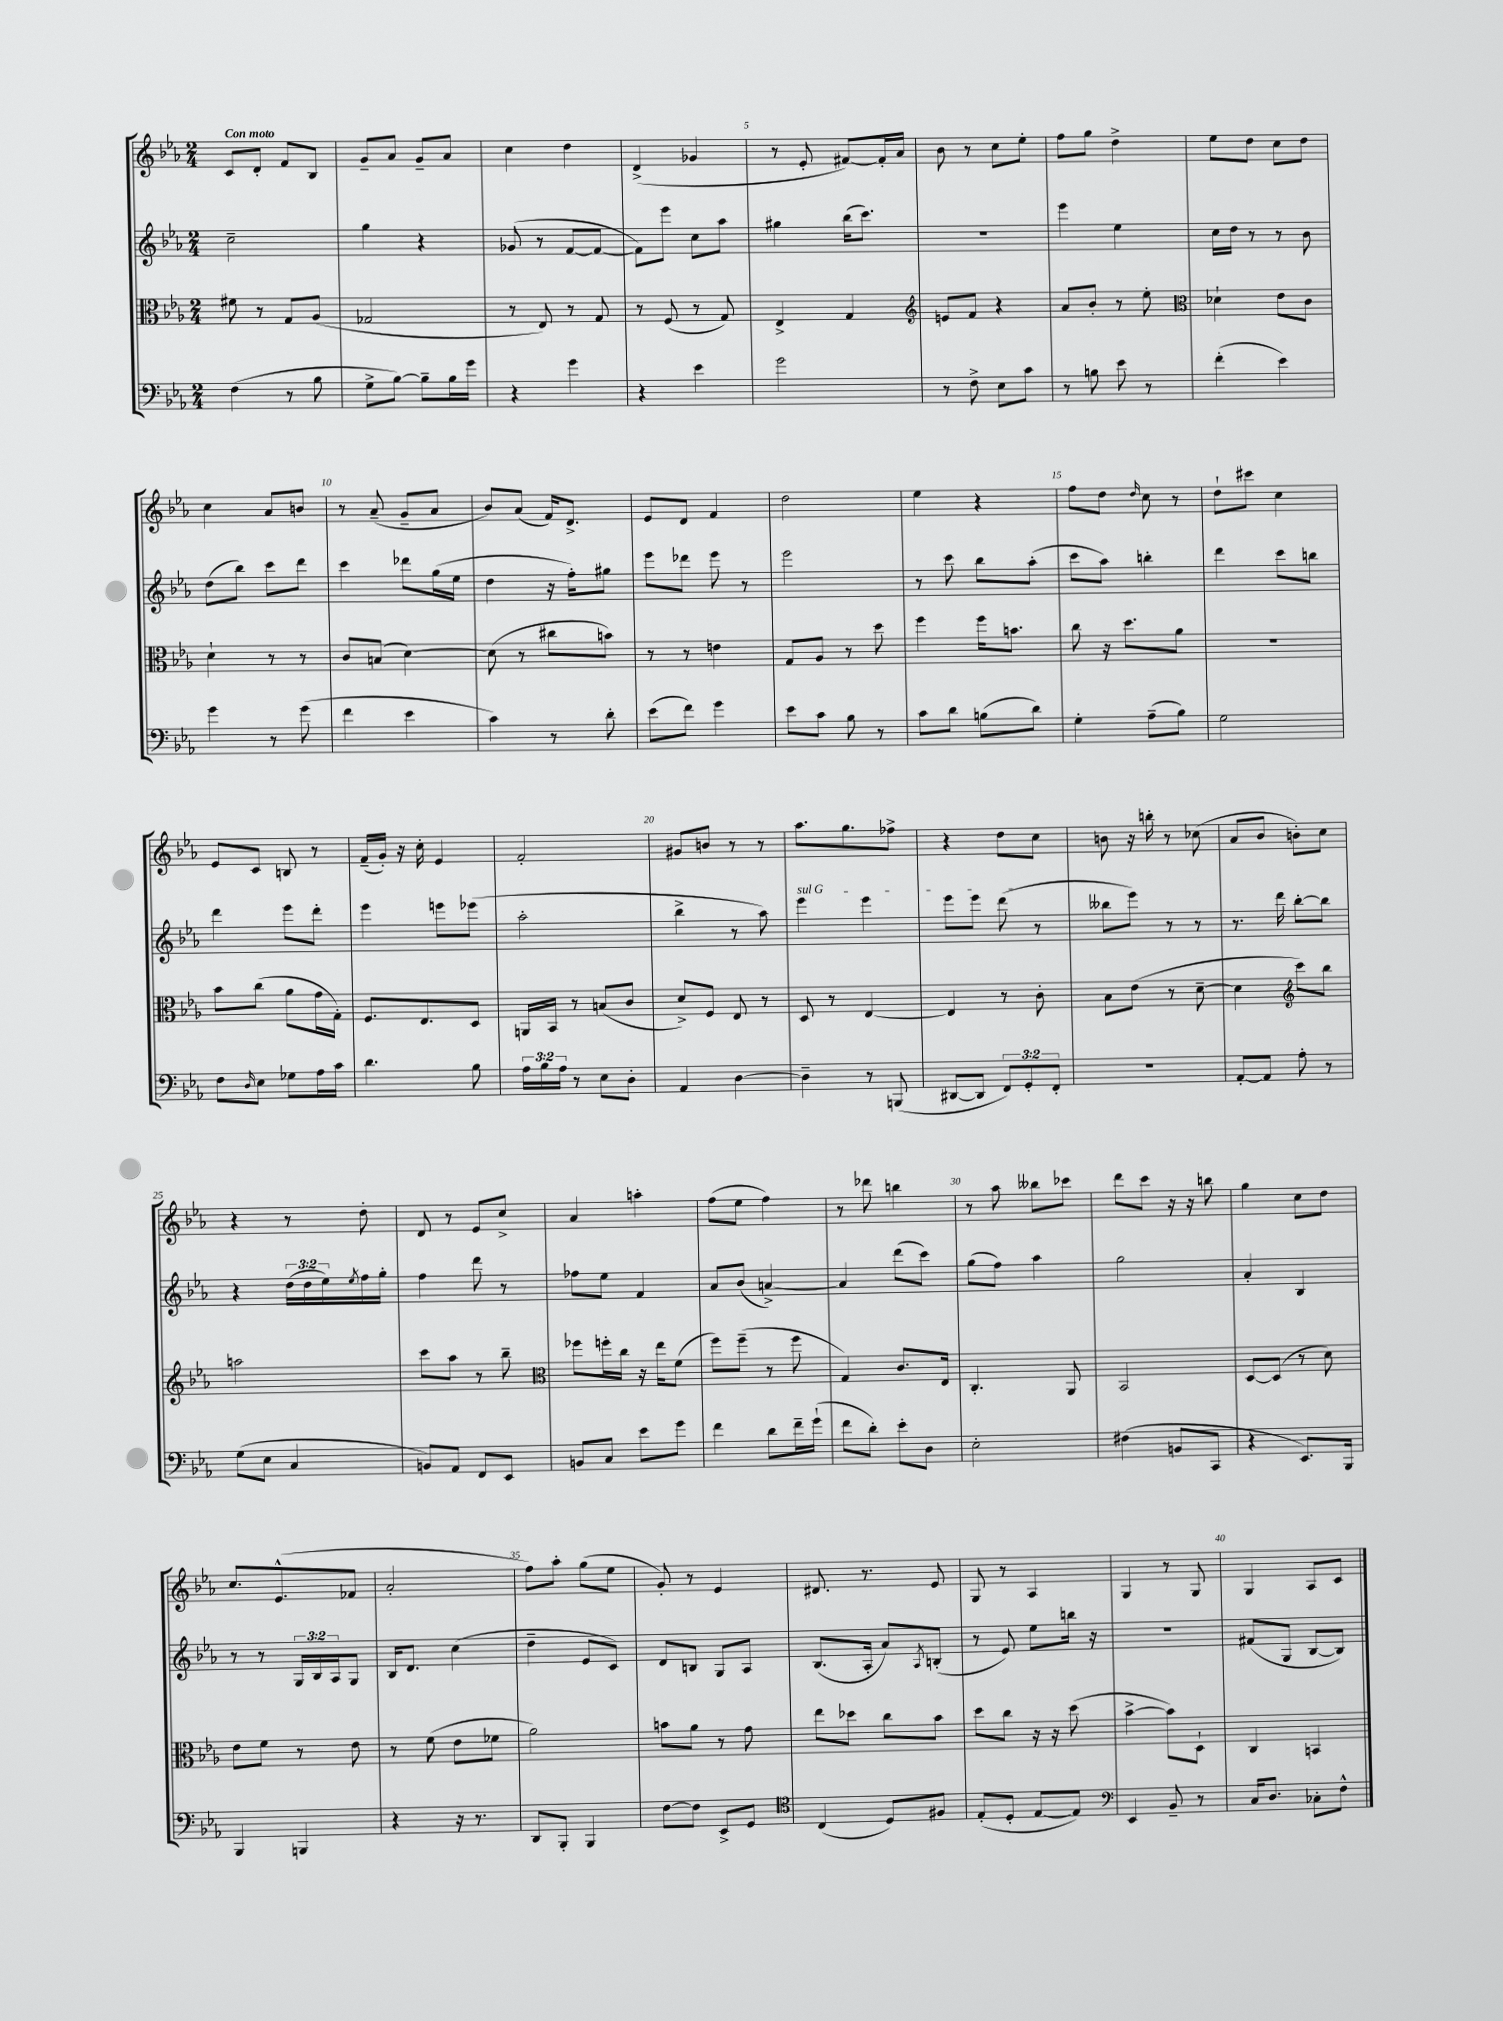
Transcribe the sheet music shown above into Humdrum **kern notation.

**kern	**kern	**kern	**kern
*part4	*part3	*part2	*part1
*staff4	*staff3	*staff2	*staff1
*clefF4	*clefC3	*clefG2	*clefG2
*k[b-e-a-]	*k[b-e-a-]	*k[b-e-a-]	*k[b-e-a-]
*M2/4	*M2/4	*M2/4	*M2/4
=1	=1	=1	=1
!	!	!	!LO:TX:a:B:t=Con moto
(4F\	8f#X\	2cc~\	8c/L
.	8r	.	8d'/J
8r	8G/L	.	8f/L
8B-\	(8A-/J	.	8B-/J
=2	=2	=2	=2
8G^\L	2G-X/	4gg\	8g~/L
[8B-\J)	.	.	8a-/J
8B-~\L]	.	4r	8g~/L
16B-\L	.	.	8a-/J
16g\JJ	.	.	.
=3	=3	=3	=3
4r	8r	(8g-X/	4cc\
.	8E-/)	8r	.
4g\	8r	[8f/L	4dd\
.	8G/	8f/J_	.
=4	=4	=4	=4
4r	8r	8f\L])	(4d^/
.	(8F/	8eee-\J	.
4e-\	8r	8cc\L	4g-X/
.	8G/)	8aa-\J	.
=5	=5	=5	=5
2g\	4E-^/	4gg#X\	8r
.	.	.	8e-'/
.	4G/	(16bb-\KL	[8f#X/L)
.	.	8.ccc\J)	.
.	.	.	16f#'/L]
.	.	.	16a-/JJ
=6	=6	=6	=6
*	*clefG2	*	*
8r	8en/L	2r	8b-\
8F^\	8f/J	.	8r
8E-\L	4r	.	8cc\L
8c\J	.	.	8ee-'\J
=7	=7	=7	=7
8r	8a-/L	4eee-\	8ff\L
8Bn\	8b-'/J	.	8gg\J
8e-\	8r	4ee-\	4dd^\
8r	8ee-'\	.	.
=8	=8	=8	=8
*	*clefC3	*	*
(4f'\	4d-X`\	16cc\LL	8ee-\L
.	.	16dd\JJ	.
.	.	8r	8dd\J
4e-\)	8e-\L	8r	8cc\L
.	8c\J	8b-\	8dd\J
!!LO:LB:g=z
=9	=9	=9	=9
4g\	4d`\	(8dd\L	4cc\
.	.	8bb-\J)	.
8r	8r	8ccc\L	8a-/L
(8g\	8r	8ddd\J	8bn/J
=10	=10	=10	=10
4f\	8c/L	4ccc\	8r
.	(8Bn/J	.	(8a-~/
4e-\	[4d\)	8ddd-X\L	8g~/L
.	.	(16gg\L	8a-/J
.	.	16ee-\JJ	.
=11	=11	=11	=11
4c\)	(8d\]	4dd\	8b-/L)
.	8r	.	(8a-/J
8r	8cc#X\L	16r	16f/KL)
.	.	16ff'\KL)	8.d^/J
8d'\	8bn\J)	8gg#X\J	.
=12	=12	=12	=12
(8e-\L	8r	8eee-\L	8e-/L
8f\J)	8r	8ddd-X\J	8d/J
4g\	4en\	8eee-\	4f/
.	.	8r	.
=13	=13	=13	=13
8e-\L	8G/L	2eee-\	2dd\
8c\J	8A-/J	.	.
8B-\	8r	.	.
8r	8dd\	.	.
=14	=14	=14	=14
8c\L	4ff\	8r	4ee-\
8d\J	.	8ccc\	.
(8Bn\L	16ff\KL	8bb-\L	4r
.	8.bn\J	.	.
8d\J)	.	(8aa-'\J	.
=15	=15	=15	=15
4G'\	8cc\	8ccc\L	8ff\L
.	16r	8aa-\J)	8dd\J
.	8.dd\L	.	.
.	.	.	16qqdd/
(8A-~\L	.	4bbn'\	8cc\
8B-\J)	8a-\J	.	8r
=16	=16	=16	=16
2G\	2r	4ddd\	8dd`\L
.	.	.	8ccc#X\J
.	.	8ccc\L	4cc\
.	.	8bbn\J	.
!!LO:LB:g=z
=17	=17	=17	=17
8F\L	8b-\L	4ddd\	8e-/L
16qqD/	.	.	.
8E-\J	(8cc\J	.	8c/J
8G-X\L	8a-\L	8eee-\L	8Bn/
16A-\L	16g\L	8ddd'\J	8r
16c\JJ	16G'\JJ)	.	.
=18	=18	=18	=18
4.d\	8.F/L	4eee-\	(16f~/LL
.	.	.	16g'/JJ)
.	.	.	16r
.	8.E-/	.	16cc'\
.	.	8eeen\L	4e-/
8B-\	8D/J	(8eee-X\J	.
=19	=19	=19	=19
24A-\LL	16AAn/LL	2aa-'\	2f'/
24B-\	.	.	.
.	16BB-/JJ	.	.
24A-\JJ	.	.	.
8r	8r	.	.
8E-\L	(8Bn/L	.	.
8D'\J	8c/J	.	.
=20	=20	=20	=20
4AA-/	8d^/L)	4bb-^\	8g#X/L
.	8F/J	.	8bn/J
[4D\	8E-/	8r	8r
.	8r	8aa-\)	8r
=21	=21	=21	=21
!	!	!LO:TX:a:i:t=sul G	!
4D~\]	8D/	4eee-\	8.aa-\L
.	8r	.	.
.	.	.	8.gg\
8r	[4E-/	4eee-\	.
(8BBBn/	.	.	8ff-X^\J
=22	=22	=22	=22
[8DD#X/L	4E-/]	8eee-\L	4r
8DD#/J]	.	8eee-\J	.
12FF/L)	8r	(8ddd\	8dd\L
12GG'/	.	.	.
.	8c'\	8r	8cc\J
12FF'/J	.	.	.
=23	=23	=23	=23
2r	8B-\L	8bb--X\L	8bn\
.	(8e-\J	8eee-\J)	16r
.	.	.	16bbn'\
.	8r	8r	8r
.	[8d~\	8r	(8cc-X\
=24	=24	=24	=24
[8AA-'/L	4d\]	8.r	8a-/L
8AA-/J]	.	.	8b-/J
.	.	16ddd\	.
*	*clefG2	*	*
8A-'\	8ccc\L)	[8bb-'\L	8bn'\L)
8r	8bb-\J	8bb-\J]	8cc\J
!!LO:LB:g=z
=25	=25	=25	=25
(8G\L	2aan\	4r	4r
8E-\J	.	.	.
4C/	.	(24dd\LL	8r
.	.	24dd\	.
.	.	24ee-\)	.
.	.	8qee-/	.
.	.	16ff\	8dd'\
.	.	16gg'\JJ	.
=26	=26	=26	=26
8BBn/L)	8ccc\L	4ff\	8d/
8AA-/J	8aa-\J	.	8r
8FF/L	8r	8ddd\	8e-/L
8EE-/J	8bb-~\	8r	8cc^/J
=27	=27	=27	=27
*	*clefC3	*	*
8BBn/L	8ff-X\L	8ff-X\L	4a-/
8C/J	16ffn'\L	8ee-\J	.
.	16cc\JJ	.	.
8e-\L	16r	4f/	4aan'\
.	16ee-\KL	.	.
8g\J	(8f\J	.	.
=28	=28	=28	=28
4f\	8ff\L)	8a-/L	(8ff\L
.	(8ff~\J	(8b-/J	8ee-\J
8d\L	8r	[4an^/)	4ff\)
16f~\L	8ff\	.	.
(16g`\JJ	.	.	.
=29	=29	=29	=29
8f\L	4G/)	4a/]	8r
8d'\J)	.	.	8ddd-X\
8e-'\L	8.c/L	(8ddd\L	4bbn\
8D\J	.	8ccc\J)	.
.	16E-/Jk	.	.
=30	=30	=30	=30
2E-'\	4.C'/	(8gg\L	8r
.	.	8ff\J)	8aa-\
.	.	4aa-\	8bb--X\L
.	8AA-/	.	8ccc-X\J
=31	=31	=31	=31
(4F#X\	2BB-/	2gg\	8ddd\L
.	.	.	8ccc\J
8BBn/L	.	.	16r
.	.	.	16r
8CC/J	.	.	8bbn\
=32	=32	=32	=32
4r	[8D/L	4a-'/	4gg\
.	(8D/J]	.	.
8.EE-/L)	8r	4B-/	8cc\L
.	8d\)	.	8dd\J
16BBB-/Jk	.	.	.
!!LO:LB:g=z
=33	=33	=33	=33
4BBB-/	8e-\L	8r	8.cc/L
.	8f\J	8r	.
.	.	.	(8.e-^^/
4BBBn/	8r	24G/LL	.
.	.	24B-/	.
.	.	24A-/J	.
.	8e-\	8G/J	8f-X/J
=34	=34	=34	=34
4r	8r	16B-/KL	2a-'/
.	.	8.d/J	.
.	(8f\	.	.
16r	8e-\L	(4cc\	.
8.r	.	.	.
.	8f-X\J	.	.
=35	=35	=35	=35
8DD/L	2a-\)	4dd~\	8ff\L)
8BBB-'/J	.	.	8aa-'\J
4BBB-/	.	8e-/L	(8gg\L
.	.	8c/J)	8ee-\J
=36	=36	=36	=36
[8F\L	8bn\L	8d/L	8g'/)
8F\J]	8a-\J	8Bn/J	8r
8EE-^/L	8r	8G/L	4e-/
8GG/J	8g\	8A-/J	.
=37	=37	=37	=37
*clefC4	*	*	*
(4C/	8ee-\L	(8.B-/L	8.d#X/
.	8dd-X\J	.	.
.	.	16A-'/Jk	8.r
8D/L)	8cc\L	8a-/L)	.
.	.	8qA-/	.
8F#X/J	8b-\J	(8Bn'/J	8e-/
=38	=38	=38	=38
(8E-'/L	8dd\L	8r	8G/
8D'/J	8cc\J	8e-/)	8r
[8E-/L	16r	8ee-\L	4A-/
.	16r	.	.
8E-/J])	(8dd\	16bbn\Jk	.
.	.	16r	.
=39	=39	=39	=39
*clefF4	*	*	*
4EE-/	[4b-^\	2r	4G/
8BB-~/	8b-\L])	.	8r
8r	8D`\J	.	8G/
=40	=40	=40	=40
16C/KL	4C/	(8f#X/L	4G/
8.D/J	.	.	.
.	.	8G/J	.
8C-X'\L	4BBn/	[8B-/L	8A-/L
8F^^\J	.	8B-/J])	8c/J
==	==	==	==
*-	*-	*-	*-
